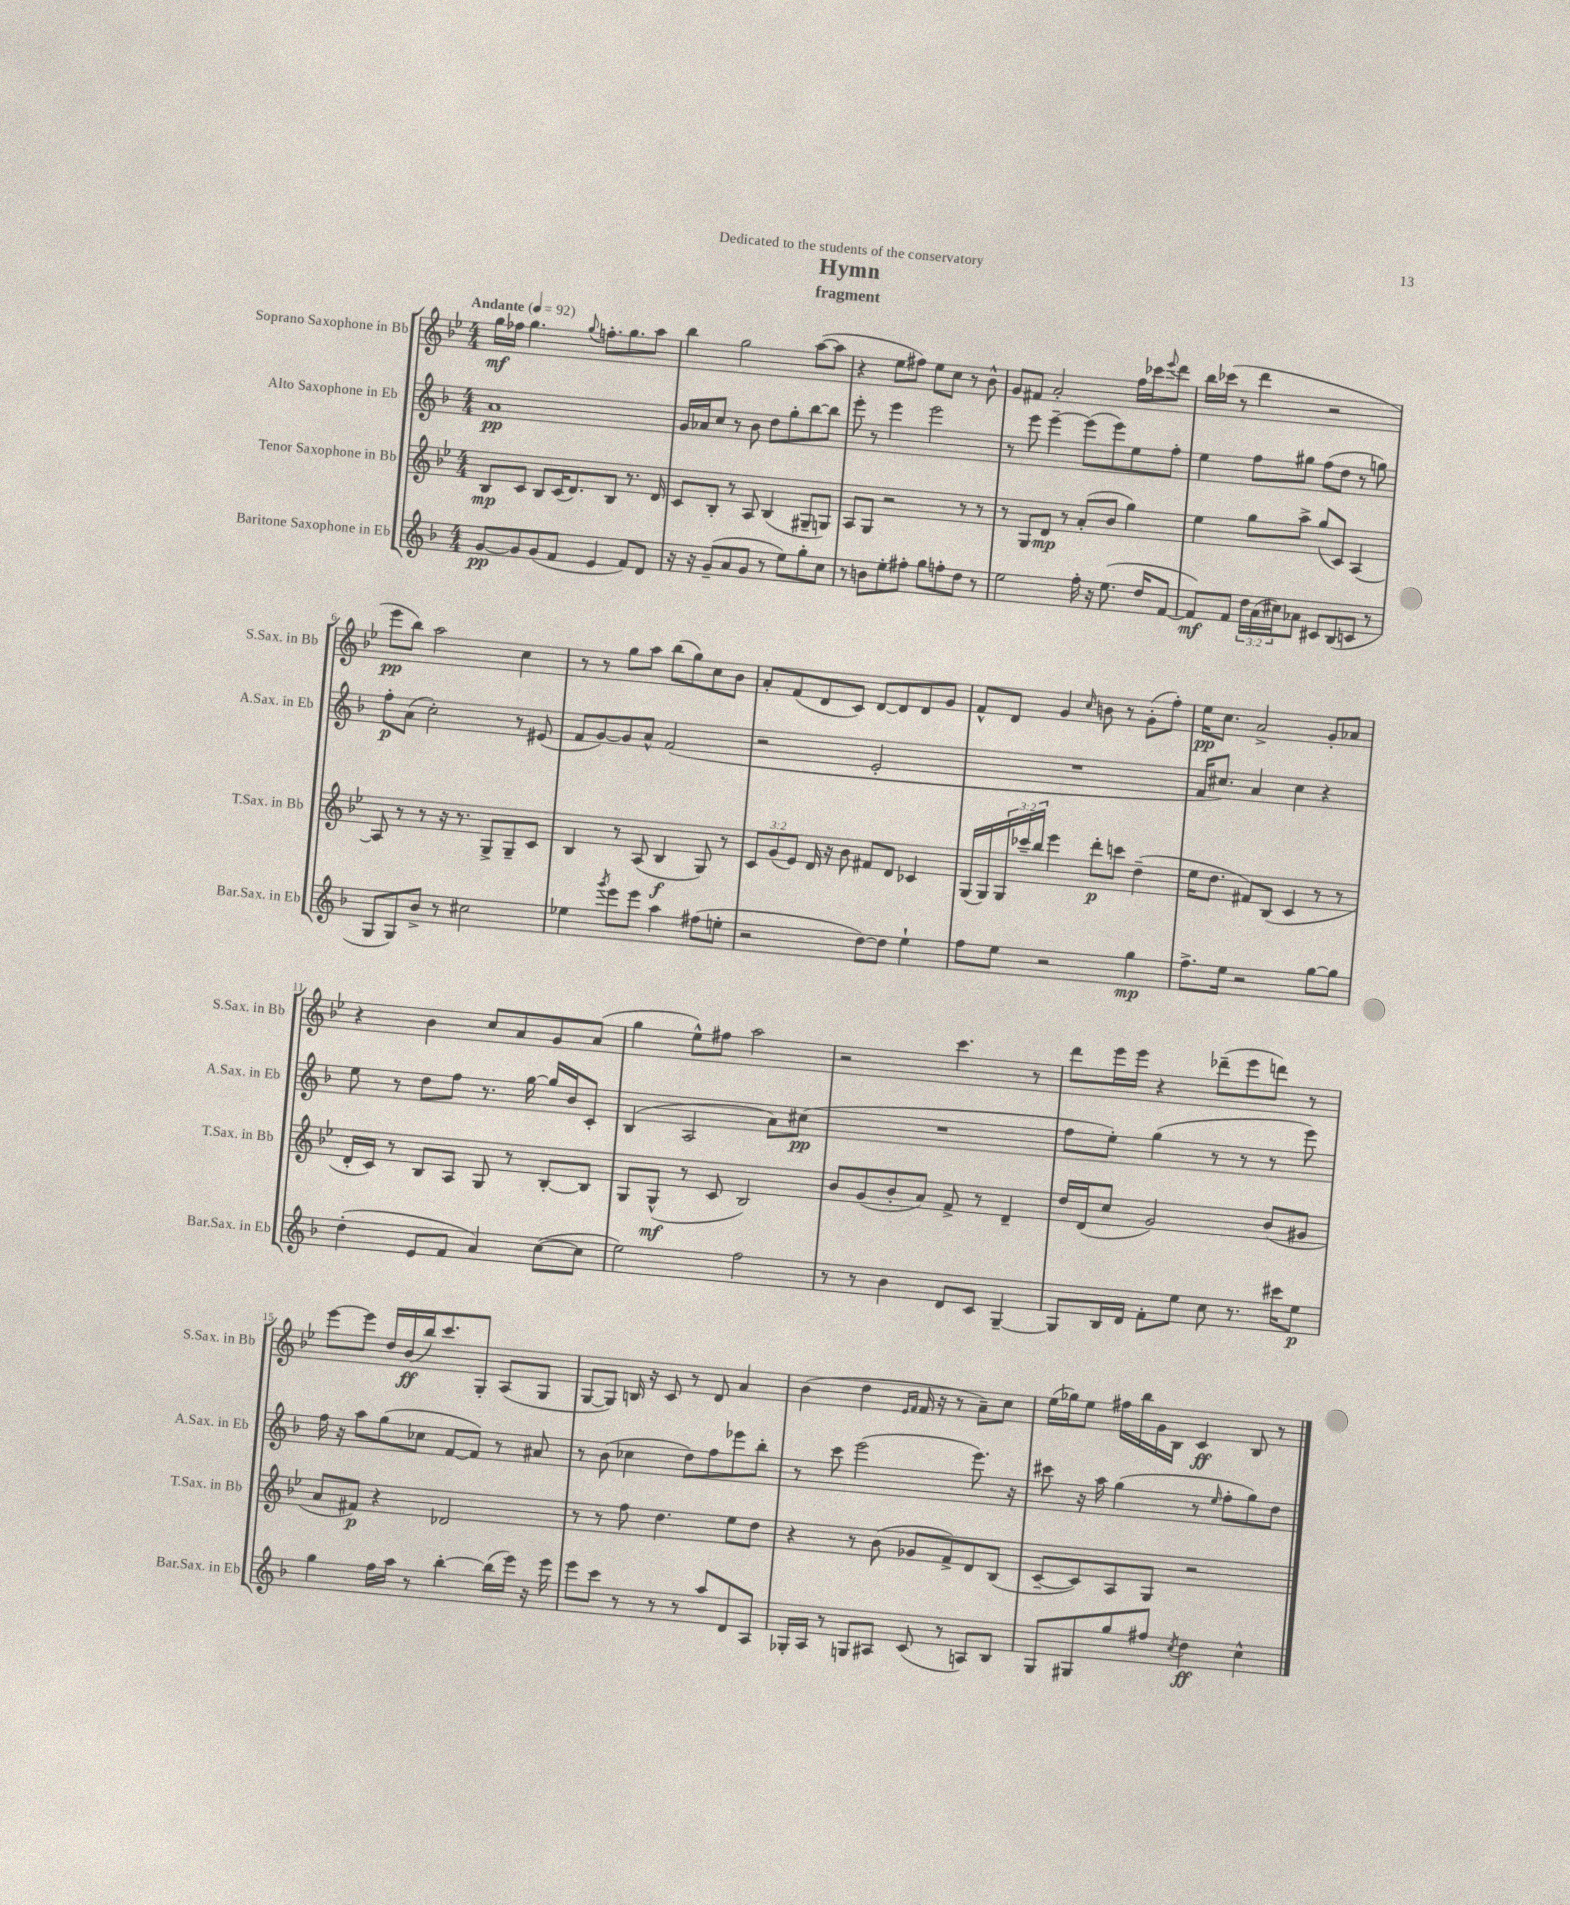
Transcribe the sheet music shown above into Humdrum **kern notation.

**kern	**dynam	**kern	**dynam	**kern	**dynam	**kern	**dynam
*part4	*part4	*part3	*part3	*part2	*part2	*part1	*part1
*staff4	*staff4	*staff3	*staff3	*staff2	*staff2	*staff1	*staff1
*I"Baritone Saxophone in Eb	*	*I"Tenor Saxophone in Bb	*	*I"Alto Saxophone in Eb	*	*I"Soprano Saxophone in Bb	*
*I'Bar.Sax. in Eb	*	*I'T.Sax. in Bb	*	*I'A.Sax. in Eb	*	*I'S.Sax. in Bb	*
*clefG2	*	*clefG2	*	*clefG2	*	*clefG2	*
*k[b-]	*	*k[b-e-]	*	*k[b-]	*	*k[b-e-]	*
*M4/4	*	*M4/4	*	*M4/4	*	*M4/4	*
*MM92	*	*MM92	*	*MM92	*	*MM92	*
=1	=1	=1	=1	=1	=1	=1	=1
!	!	!	!	!	!	!LO:TX:a:B:t=Andante	!
[8g/L	pp	8B-/L	mp	1a	pp	16gg\LL	mf
.	.	.	.	.	.	16ff-X\JJ	.
8g/]	.	8c/J	.	.	.	4.gg\	.
(8g/	.	8B-/L	.	.	.	.	.
8f/J	.	(16c/K	.	.	.	.	.
.	.	8.d/)	.	.	.	.	.
.	.	.	.	.	.	8qqgg/	.
4e/	.	.	.	.	.	8.ffn'\L	.
.	.	8B-/J	.	.	.	.	.
.	.	.	.	.	.	8.gg\	.
8f/L)	.	8.r	.	.	.	.	.
8d/J	.	.	.	.	.	8aa\J	.
.	.	16d/	.	.	.	.	.
=2	=2	=2	=2	=2	=2	=2	=2
16r	.	8c/L	.	16g/LL	.	4bb-\	.
16r	.	.	.	16a-X/J	.	.	.
(8g~/L	.	8B-'/J	.	8cc/J	.	.	.
8a/	.	8r	.	8r	.	2gg\	.
8g/J	.	8A/	.	8b-\	.	.	.
8r	.	(4B-/	.	8dd\L	.	.	.
8ee\L)	.	.	.	8gg'\	.	.	.
8gg'\	.	8G#X~/L	.	[8bb-\	.	([8aa\L	.
8cc\J	.	8Gn/J)	.	8bb-\J]	.	8aa\J]	.
=3	=3	=3	=3	=3	=3	=3	=3
8r	.	8A/L	.	8eee'\	.	4r	.
8bn\L	.	8G/J	.	8r	.	.	.
8ee'\	.	2r	.	4eee\	.	8ee-\L	.
8ff#X'\J	.	.	.	.	.	8ff#X\J)	.
8gg\L	.	.	.	2eee\	.	8ee-\L	.
8ffn'\	.	.	.	.	.	8cc\J	.
8dd\J	.	8r	.	.	.	8r	.
8r	.	8r	.	.	.	8b-^^\	.
=4	=4	=4	=4	=4	=4	=4	=4
2ee\	.	8r	.	8r	.	8g/L	.
.	.	8G/L	.	8eee\	.	8f#X/J	.
.	.	8d/J	mp	[4eee~\	.	2a'/	.
.	.	8r	.	.	.	.	.
16ff'\	.	(8a'/L	.	(8eee\L]	.	.	.
16r	.	.	.	.	.	.	.
(8.ee\	.	8b-/J	.	8eee\)	.	.	.
.	.	4gg\)	.	8ee\	.	16ff\LL	.
16dd/KL	.	.	.	.	.	16ccc-X\J	.
.	.	.	.	.	.	8qqeee-/	.
[8f/J	.	.	.	8ff'\J	.	8ddd\J	.
=5	=5	=5	=5	=5	=5	=5	=5
8f/L])	mf	4ee-\	.	4ee\	.	16bb-\LL	.
.	.	.	.	.	.	(16ccc-X\JJ	.
8f/J	.	.	.	.	.	8r	.
24dd\LL	.	8gg\L	.	8ff\L	.	4ddd\	.
(24a\	.	.	.	.	.	.	.
24cc#X\J)	.	.	.	.	.	.	.
8a-X\J	.	8aa^\J	.	8gg#X\J	.	.	.
8c#X/L	.	(8gg/L	.	(8ff\L	.	2r	.
(8B-/	.	8c/J)	.	8dd\J	.	.	.
8cn/J	.	[4A/	.	8r	.	.	.
8r	.	.	.	8ggn\)	.	.	.
!!LO:LB:g=z
=6	=6	=6	=6	=6	=6	=6	=6
8G/L	.	8A/]	.	8ff'\L	p	8eee-\L	pp
8G/)	.	8r	.	(8a\J	.	8bb-\J)	.
8b-^/J	.	8r	.	2cc'\)	.	2aa\	.
8r	.	16r	.	.	.	.	.
.	.	8.r	.	.	.	.	.
2cc#X\	.	.	.	.	.	.	.
.	.	8G^/L	.	.	.	.	.
.	.	8G~/	.	8r	.	4cc\	.
.	.	8c/J	.	(8e#X/	.	.	.
=7	=7	=7	=7	=7	=7	=7	=7
4ee-X\	.	4B-/	.	8f/L	.	8r	.
.	.	.	.	[8g/)	.	8r	.
8qggg/	.	.	.	.	.	.	.
8eee\L	.	8r	.	8g/]	.	8gg\L	.
8eee\J	.	(8A/	.	8a^^/J	.	8aa\J	.
4aa\	.	4B-/	f	(2f/	.	(8bb-\L	.
.	.	.	.	.	.	8gg\)	.
(8ff#X\L	.	8G/)	.	.	.	8cc\	.
8een'\J	.	8r	.	.	.	8b-\J	.
=8	=8	=8	=8	=8	=8	=8	=8
2r	.	12c/L	.	2r	.	8a'/L	.
.	.	(12g/	.	.	.	.	.
.	.	.	.	.	.	(8f/	.
.	.	12e-/J)	.	.	.	.	.
.	.	16d/	.	.	.	8d/	.
.	.	16r	.	.	.	.	.
.	.	8b-\	.	.	.	8c/J)	.
[8dd\L)	.	8f#X/L	.	2e'/	.	[8d/L	.
8dd\J]	.	8d/J	.	.	.	8d/]	.
4ee`\	.	4c-X/	.	.	.	8d/	.
.	.	.	.	.	.	8g/J	.
=9	=9	=9	=9	=9	=9	=9	=9
8ff\L	.	(16G/LL	.	1r	.	8f^^/L	.
.	.	16G/)	.	.	.	.	.
8ee\J	.	24G/	.	.	.	8d/J	.
.	.	24ccc-X~/	.	.	.	.	.
.	.	24bb-/JJ	.	.	.	.	.
2r	.	4eee-\	.	.	.	4g/	.
.	.	.	.	.	.	16qqcc/	.
.	.	8ddd'\L	p	.	.	8bn\	.
.	.	8cccn\J	.	.	.	8r	.
4gg\	mp	(4dd~\	.	.	.	(8g'\L	.
.	.	.	.	.	.	8ff'\J)	.
=10	=10	=10	=10	=10	=10	=10	=10
8.ff^\L	.	16ee-\KL	.	16f/KL	.	16ee-\KL	pp
.	.	8.dd\J	.	8.cc#X/J)	.	8.cc\J	.
16ee\Jk	.	.	.	.	.	.	.
2r	.	8f#X/L)	.	4a/	.	2a^/	.
.	.	(8B-/J	.	.	.	.	.
.	.	4c/	.	4cc#\	.	.	.
[8gg\L	.	8r	.	4r	.	8g'/L	.
8gg\J]	.	8r	.	.	.	8a-X/J	.
!!LO:LB:g=z
=11	=11	=11	=11	=11	=11	=11	=11
(4dd'\	.	16d'/LL	.	8ee\	.	4r	.
.	.	16c/JJ)	.	.	.	.	.
.	.	8r	.	8r	.	.	.
8e/L	.	8B-/L	.	8dd\L	.	4b-\	.
8f/J	.	8A/J	.	8ff\J	.	.	.
4a/)	.	8G/	.	8.r	.	8cc/L	.
.	.	8r	.	.	.	8a/	.
.	.	.	.	[16gg\	.	.	.
([8cc\L	.	[8B-'/L	.	16gg/LL]	.	8g/	.
.	.	.	.	16b-/J	.	.	.
8cc\J]	.	8B-/J]	.	8c'/J	.	(8a/J	.
=12	=12	=12	=12	=12	=12	=12	=12
2ee\)	.	8G/L	.	(4B-/	.	4gg\	.
.	.	(8G^^/J	mf	.	.	.	.
.	.	8r	.	2A/	.	8ee-^^\L)	.
.	.	8c/	.	.	.	8ff#X\J	.
2ff\	.	2B-/)	.	.	.	2aa\	.
.	.	.	.	8a\L)	.	.	.
.	.	.	.	(8cc#X\J	pp	.	.
=13	=13	=13	=13	=13	=13	=13	=13
8r	.	8b-/L	.	1r	.	2r	.
8r	.	(8g/	.	.	.	.	.
4b-\	.	8b-'/	.	.	.	.	.
.	.	8a/J)	.	.	.	.	.
8d/L	.	8f^/	.	.	.	4.ccc\	.
8c/J	.	8r	.	.	.	.	.
[4G~/	.	4d~/	.	.	.	.	.
.	.	.	.	.	.	8r	.
=14	=14	=14	=14	=14	=14	=14	=14
8G/L]	.	16dd/LL	.	8ff\L	.	8ddd\L	.
.	.	(16d/J	.	.	.	.	.
16B-/L	.	8cc/J	.	8ee'\J)	.	16eee-\L	.
16d/JJ	.	.	.	.	.	16eee-\JJ	.
8f'\L	.	2g/)	.	(4gg\	.	4r	.
8ee\J	.	.	.	.	.	.	.
8cc\	.	.	.	8r	.	(8ddd-X~\L	.
8.r	.	.	.	8r	.	8eee-\	.
.	.	(8b-/L	.	8r	.	8dddn\J)	.
16ccc#X\KL	.	.	.	.	.	.	.
8ee\J	p	8g#X/J	.	8eee\)	.	8r	.
!!LO:LB:g=z
=15	=15	=15	=15	=15	=15	=15	=15
4gg\	.	8a/L	.	16ff\	.	[8eee-\L	.
.	.	.	.	16r	.	.	.
.	.	8f#X/J)	p	8aa\L	.	8eee-\J]	.
16ff\LL	.	4r	.	(8gg\	.	16dd/LL	.
16aa\JJ	.	.	.	.	.	(16b-/	ff
8r	.	.	.	8cc-X\J	.	16bb-/J)	.
.	.	.	.	.	.	8.ccc/	.
[4bb-'\	.	2d-X/	.	[8f/L	.	.	.
.	.	.	.	8f/J])	.	8G'/J	.
(16bb-\LL]	.	.	.	8r	.	(8A/L	.
16eee\JJ)	.	.	.	.	.	.	.
16r	.	.	.	8a#X/	.	8G/J	.
16eee\	.	.	.	.	.	.	.
=16	=16	=16	=16	=16	=16	=16	=16
8eee\L	.	8r	.	8r	.	[8G/L	.
8ccc\J	.	8r	.	(8b-\	.	8G/J])	.
8r	.	8ff\	.	4cc-X\	.	16Bn/	.
.	.	.	.	.	.	16r	.
8r	.	4.dd\	.	.	.	8c/	.
8r	.	.	.	8dd\L)	.	8r	.
8aa/L	.	.	.	8ff\	.	8d/	.
8d/	.	8ee-\L	.	8eee-X\	.	4a/	.
8A/J	.	8dd\J	.	8bb-'\J	.	.	.
=17	=17	=17	=17	=17	=17	=17	=17
16G-X'/LL	.	4r	.	8r	.	(4b-\	.
16A/JJ	.	.	.	.	.	.	.
8r	.	.	.	8ccc\	.	.	.
8Gn/L	.	8r	.	(2eee\	.	4dd\	.
8A#X/J	.	(8b-\	.	.	.	.	.
.	.	.	.	.	.	16qqe-/LL	.
.	.	.	.	.	.	16qqf/JJ	.
(8c/	.	8g-X/L	.	.	.	16f/	.
.	.	.	.	.	.	16r	.
8r	.	8f^/)	.	.	.	8r	.
8An/L)	.	8d/	.	8.eee\)	.	8a~\L)	.
8B-/J	.	(8B-/J	.	.	.	8cc\J	.
.	.	.	.	16r	.	.	.
=18	=18	=18	=18	=18	=18	=18	=18
8G/L	.	[8c~/L	.	8ccc#X\	.	(16ee-\LL	.
.	.	.	.	.	.	16gg-X\J)	.
8G#X/	.	8c/])	.	16r	.	8ee-\J	.
.	.	.	.	16aa\	.	.	.
8gg/	.	8A/	.	(4gg\	.	16ff#X\LL	.
.	.	.	.	.	.	16bb-\	.
8ff#X/J	.	8G/J	.	.	.	16g\	.
.	.	.	.	.	.	16B-\JJ	.
8qcc/	.	.	.	.	.	.	.
4dd\	ff	2r	.	8r	.	4c/	ff
.	.	.	.	16qqee/	.	.	.
.	.	.	.	8ff'\L	.	.	.
4cc^^\	.	.	.	8gg\)	.	8B-/	.
.	.	.	.	8dd\J	.	8r	.
==	==	==	==	==	==	==	==
*-	*-	*-	*-	*-	*-	*-	*-
